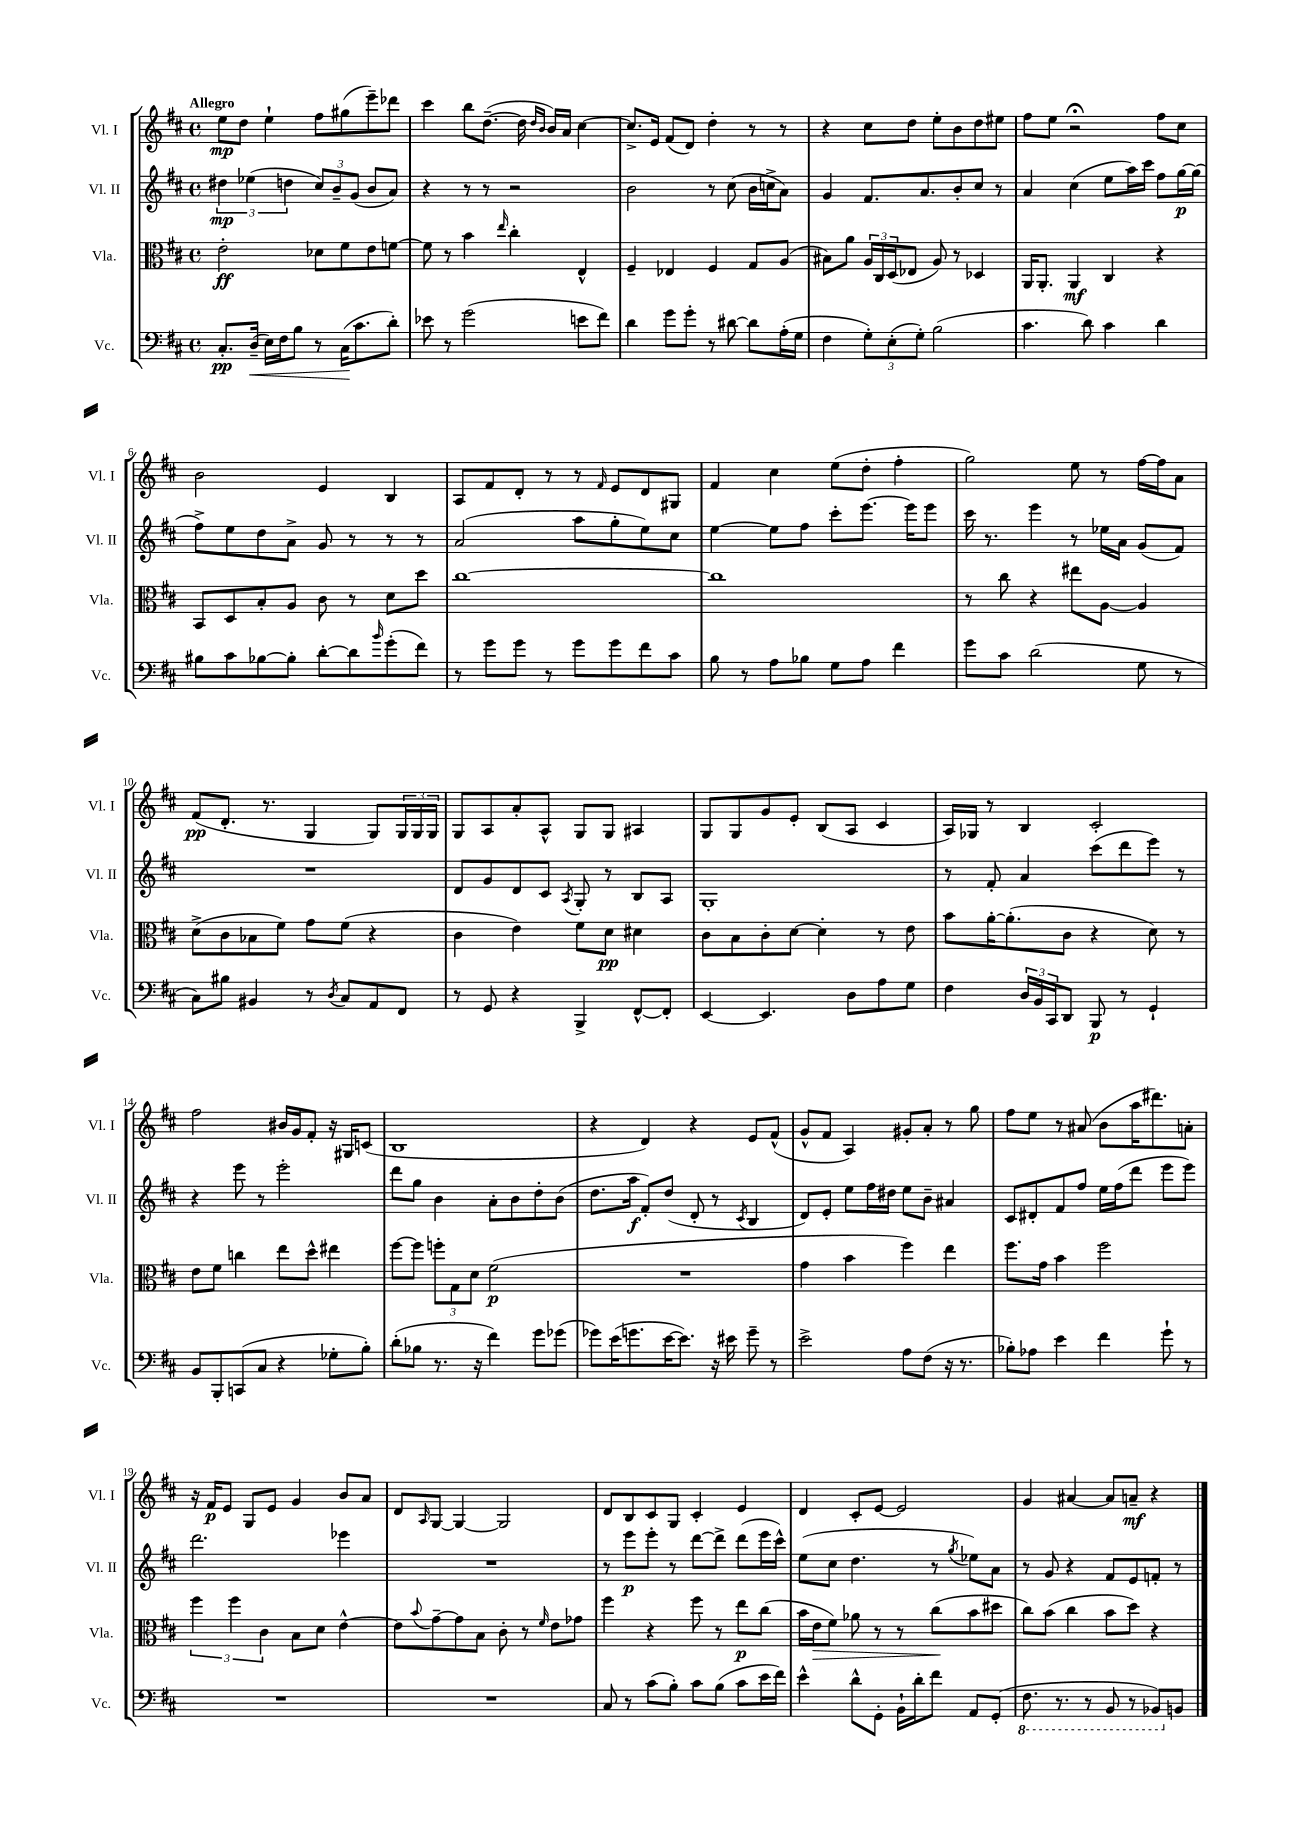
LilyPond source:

<<
\new StaffGroup <<
\new Staff = "s0" \with { instrumentName = "Vl. I" shortInstrumentName = "Vl. I" } {
    \clef treble \key d \major \defaultTimeSignature \time 4/4 \tempo "Allegro"
    e''8\mp d''8 e''4-! fis''8 gis''8( e'''8--) des'''8 |
    cis'''4 b''8 d''8.~--( d''16 \grace { d''16 b'16 } b'16) a'16 cis''4~ |
    cis''8.-> e'16 fis'8( d'8) d''4-. r8 r8 |
    r4 cis''8 d''8 e''8-. b'8 d''8 eis''8 |
    fis''8 e''8 r2\fermata fis''8 cis''8 |
    b'2 e'4 b4 |
    a8 fis'8 d'8-. r8 r8 \grace { fis'16 } e'8 d'8 gis8 |
    fis'4 cis''4 e''8( d''8-. fis''4-. |
    g''2) e''8 r8 fis''16~ fis''16 a'8 |
    fis'8\pp( d'8.-. r8. g4 g8) \tuplet 3/2 { g16 g16 g16 } |
    g8 a8 a'8-. a8-^ g8 g8 ais4 |
    g8 g8 g'8 e'8-. b8( a8 cis'4 |
    a16) ges16 r8 b4 cis'2-. |
    fis''2 bis'16 g'16 fis'8-. r16 gis16 c'8( |
    b1 |
    r4 d'4) r4 e'8 fis'8-^( |
    g'8-^ fis'8 a4) gis'8-. a'8-. r8 g''8 |
    fis''8 e''8 r8 ais'8( b'8 a''16 dis'''8.) a'8-. |
    r16 fis'16\p e'8 g8 e'8 g'4 b'8 a'8 |
    d'8 \grace { a16 } g8~ g4~ g2 |
    d'8 b8 cis'8 g8 cis'4-. e'4 |
    d'4 cis'8-. e'8~ e'2 |
    g'4 ais'4~ ais'8 a'8--\mf r4 \bar "|." |
}
\new Staff = "s1" \with { instrumentName = "Vl. II" shortInstrumentName = "Vl. II" } {
    \clef treble \key d \major \defaultTimeSignature \time 4/4
    \tuplet 3/2 { dis''4\mp ees''4( d''4 } \tuplet 3/2 { cis''8) b'8-- g'8( } b'8 a'8) |
    r4 r8 r8 r2 |
    b'2 r8 cis''8( b'16 c''16-> a'8) |
    g'4 fis'8. a'8. b'8-. cis''8 r8 |
    a'4 cis''4( e''8 a''16) cis'''16 fis''8 g''16~\p g''16( |
    fis''8->) e''8 d''8 a'8-> g'8 r8 r8 r8 |
    a'2( a''8 g''8-. e''8) cis''8 |
    e''4~ e''8 fis''8 cis'''8-. e'''8.~ e'''16 e'''8 |
    cis'''16 r8. e'''4 r8 ees''16 a'16 g'8( fis'8) |
    R1 |
    d'8 g'8 d'8 cis'8 \acciaccatura { a8 } g8-. r8 b8 a8 |
    g1-. |
    r8 fis'8-. a'4 cis'''8( d'''8 e'''8) r8 |
    r4 e'''8 r8 e'''2-. |
    d'''8 g''8 b'4 a'8-. b'8 d''8-. b'8( |
    d''8. a''16\f fis'8-.) d''8( d'8-. r8 \acciaccatura { cis'8 } b4 |
    d'8) e'8-. e''8 fis''16 dis''16 e''8 b'8-- ais'4 |
    cis'8 dis'8-. fis'8 fis''8 e''16 fis''16( d'''8 e'''8 e'''8) |
    d'''2. ees'''4 |
    R1 |
    r8 e'''8\p e'''8-. r8 d'''8~ d'''8-> d'''8( e'''16 cis'''16-^) |
    e''8( cis''8 d''4. r8 \acciaccatura { g''8 } ees''8) a'8 |
    r8 g'8 r4 fis'8 e'8 f'8-. r8 \bar "|." |
}
\new Staff = "s2" \with { instrumentName = "Vla." shortInstrumentName = "Vla." } {
    \clef alto \key d \major \defaultTimeSignature \time 4/4
    e'2-.\ff des'8 fis'8 e'8 f'8~ |
    f'8 r8 b'4 \grace { e''16 } cis''4-. e4-^ |
    fis4-- ees4 fis4 g8 a8( |
    bis8) a'8 \tuplet 3/2 { a16 cis16 d16( } ees8 a8) r8 des4 |
    a,16 a,8.-. a,4\mf cis4 r4 |
    b,8 d8 b8-. a8 cis'8 r8 d'8 d''8 |
    cis''1~ |
    cis''1 |
    r8 cis''8 r4 eis''8 a8~ a4 |
    d'8->( cis'8 bes8 fis'8) g'8 fis'8( r4 |
    cis'4 e'4) fis'8 d'8\pp dis'4 |
    cis'8 b8 cis'8-. d'8~ d'4-. r8 e'8 |
    b'8 a'16~-. a'8.-.( cis'8 r4 d'8) r8 |
    e'8 fis'8 c''4 e''8 d''8-^ eis''4 |
    fis''8~ fis''8 \tuplet 3/2 { f''8-. g8 d'8 } fis'2\p( |
    R1 |
    g'4 b'4 fis''4) e''4 |
    fis''8. g'16 b'4 fis''2 |
    \tuplet 3/2 { fis''4 fis''4 cis'4 } b8 d'8 e'4~-^ |
    e'8 \appoggiatura { b'8 } g'8~-- g'8 b8 cis'8-. r8 \grace { fis'16 } e'8 ges'8 |
    fis''4 r4 fis''8 r8 e''8\p cis''8( |
    b'16 e'16\> fis'8) aes'8 r8 r8 cis''8\!( b'8 dis''8 |
    cis''8) b'8( cis''4 b'8 d''8) r4 \bar "|." |
}
\new Staff = "s3" \with { instrumentName = "Vc." shortInstrumentName = "Vc." } {
    \clef bass \key d \major \defaultTimeSignature \time 4/4
    cis8.-.\pp d16--\<( e16) fis16 b8 r8 cis16\!( cis'8. d'8-.) |
    ees'8 r8 g'2( e'8 fis'8) |
    d'4 g'8 g'8-. r8 dis'8~ dis'8 a16-.( g16 |
    fis4 \tuplet 3/2 { g8-.) e8-.( g8-.) } b2( |
    cis'4. d'8) cis'4 d'4 |
    bis8 cis'8 bes8~ bes8-. d'8~-. d'8 \grace { b'16 } g'8-.( fis'8) |
    r8 g'8 g'8 r8 g'8 g'8 fis'8 cis'8 |
    b8 r8 a8 bes8 g8 a8 fis'4 |
    g'8 cis'8 d'2( g8 r8 |
    cis8) bis8 bis,4 r8 \acciaccatura { d8 } cis8 a,8 fis,8 |
    r8 g,8 r4 b,,4-> fis,8~-^ fis,8-. |
    e,4~ e,4. d8 a8 g8 |
    fis4 \tuplet 3/2 { d16 b,16 cis,16 } d,8 b,,8\p r8 g,4-! |
    b,8 b,,8-. c,8( cis8 r4 ges8-. b8-.) |
    d'8-.( bes8 r8. r16 fis'4) g'8 ges'8( |
    ges'8) e'16( g'8. e'16~ e'8.) r16 eis'16 g'8-- r8 |
    e'2-> a8 fis8( r16 r8. |
    bes8-.) aes8 e'4 fis'4 g'8-! r8 |
    R1 |
    R1 |
    cis8 r8 cis'8( b8-.) cis'8 b8( cis'8 e'16 fis'16) |
    e'4-^ d'8-^ g,8-. b,16-! d'16-. fis'8 a,8 g,8-.( |
    \ottava #-1 fis,8. r8. r8 b,,8 r8 bes,,8) \ottava #0 b,!8 \bar "|." |
}
>>
>>
